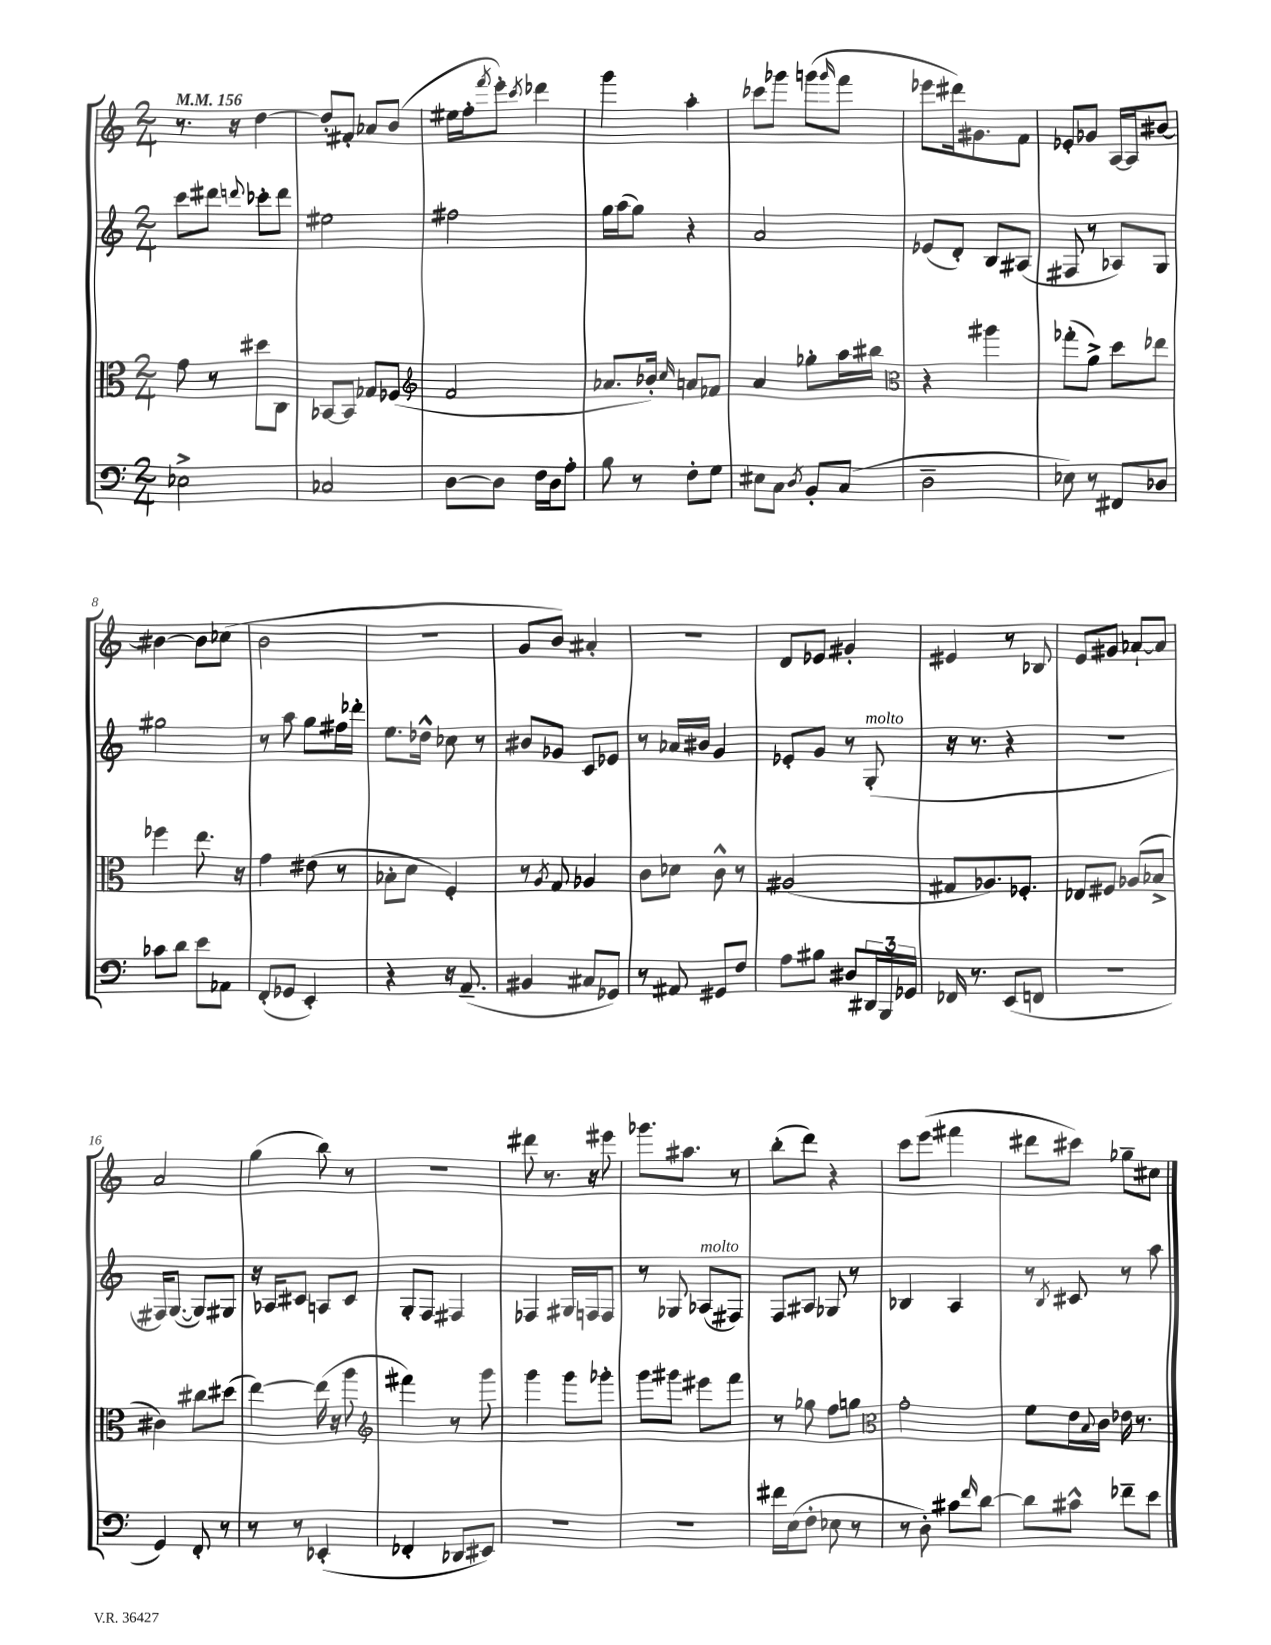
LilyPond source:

<<
\new StaffGroup <<
\new Staff = "s0" {
    \clef treble \key c \major \numericTimeSignature \time 2/4 \tempo 4 = 156
    r8. r16 d''4~ |
    d''8-. fis'8-. aes'8 b'8( |
    eis''16 f''16-. \acciaccatura { f'''8 } e'''8-.) \acciaccatura { c'''8 } des'''4 |
    g'''4 a''4-. |
    ces'''8 ges'''8 g'''8( \grace { g'''16 } f'''8 |
    ees'''8 dis'''16) gis'8. f'8 |
    ees'8-. ges'8 a16~ a16 bis'8~ |
    bis'4~ bis'8 ces''8( |
    b'2 |
    r2 |
    g'8 b'8) ais'4-. |
    R2 |
    d'8 ees'8 gis'4-. |
    eis'4 r8 bes8 |
    e'8 gis'8 aes'8~-! aes'8 |
    a'2 |
    g''4( b''8) r8 |
    R2 |
    dis'''8 r8. r16 eis'''8 |
    ges'''8. ais''8. r8 |
    b''8-.( d'''8) r4 |
    c'''8 e'''8( fis'''4 |
    dis'''8 cis'''8) ges''8-- cis''8 \bar "|." |
}
\new Staff = "s1" {
    \clef treble \key c \major \numericTimeSignature \time 2/4
    c'''8 dis'''8 \appoggiatura { d'''8 } ces'''8-. d'''8 |
    eis''2 |
    fis''2 |
    g''16 a''16( g''8) r4 |
    a'2 |
    ees'8( d'8-.) b8 ais8( |
    fis8 r8 aes8) g8 |
    gis''2 |
    r8 a''8 g''8 fis''16 des'''16-. |
    e''8. des''16-^ ces''8 r8 |
    bis'8 ges'8 c'8 ees'8 |
    r8 aes'16 bis'16 g'4 |
    ees'8-. g'8 r8 g8-.^\markup { \italic "molto" }( |
    r16 r8. r4 |
    R2 |
    fis16) g8.~( g8) gis8 |
    r16 aes16 cis'8 a8 cis'8 |
    g8-. f8 fis4 |
    fes4 gis16 f16 f8 |
    r8 ges8 aes8^\markup { \italic "molto" }( fis8) |
    f8 ais8 ges8 r8 |
    bes4 a4 |
    r8 \acciaccatura { b8 } cis'8 r8 a''8 \bar "|." |
}
\new Staff = "s2" {
    \clef alto \key c \major \numericTimeSignature \time 2/4
    g'8 r8 dis''8 c8 |
    bes,8~ bes,8 ges8 fes8( |
    \clef treble f'2 |
    aes'8. bes'16-.) \grace { c''16 } a'8 fes'8 |
    a'4 ges''8-. a''16 bis''16 |
    \clef alto r4 ais''4 |
    ges''8-.( a'8->) d''8 ees''8 |
    fes''4 e''8. r16 |
    g'4 eis'8( r8 |
    bes8-. d'8 f4-.) |
    r8 \acciaccatura { a8 } g8 aes4 |
    c'8 des'8 c'8-^ r8 |
    ais2( |
    gis8 aes8.) fes8.-. |
    ees8 fis8 aes8( bes8-> |
    cis'4) cis''8 dis''8( |
    e''4~) e''16( r16 a''8 |
    \clef treble fis'''4) r8 g'''8 |
    g'''4 g'''8 ges'''8-. |
    g'''8 gis'''8 eis'''8 f'''8 |
    r8 ges''8 f''8 g''8 |
    \clef alto g'2-. |
    f'8 e'16 \appoggiatura { b8 } c'16 ees'16 r8. \bar "|." |
}
\new Staff = "s3" {
    \clef bass \key c \major \numericTimeSignature \time 2/4
    ees2-> |
    ces2 |
    d8~ d8 f16 d16 a8-. |
    b8 r8 f8-. g8 |
    eis8 c8 \acciaccatura { d8 } b,8-. c8( |
    d2-- |
    ees8) r8 fis,8 des8 |
    ces'8 d'8 e'8 aes,8 |
    f,8-.( ges,8 e,4-.) |
    r4 r16 a,8.--( |
    bis,4 cis8 ges,8) |
    r8 ais,8 gis,8 f8 |
    a8 bis8 dis8 \tuplet 3/2 { dis,16 b,,16 ges,16 } |
    fes,16 r8. e,8( f,8 |
    R2 |
    g,4) f,8-. r8 |
    r8 r8 ees,4-.( |
    fes,4-. des,8 eis,8) |
    R2 |
    R2 |
    fis'16 e16( f8-. ees8 r8 |
    r8 d8-.) cis'8 \grace { f'16 } d'8~ |
    d'8 cis'8-^ fes'8-- e'8 \bar "|." |
}
>>
>>
